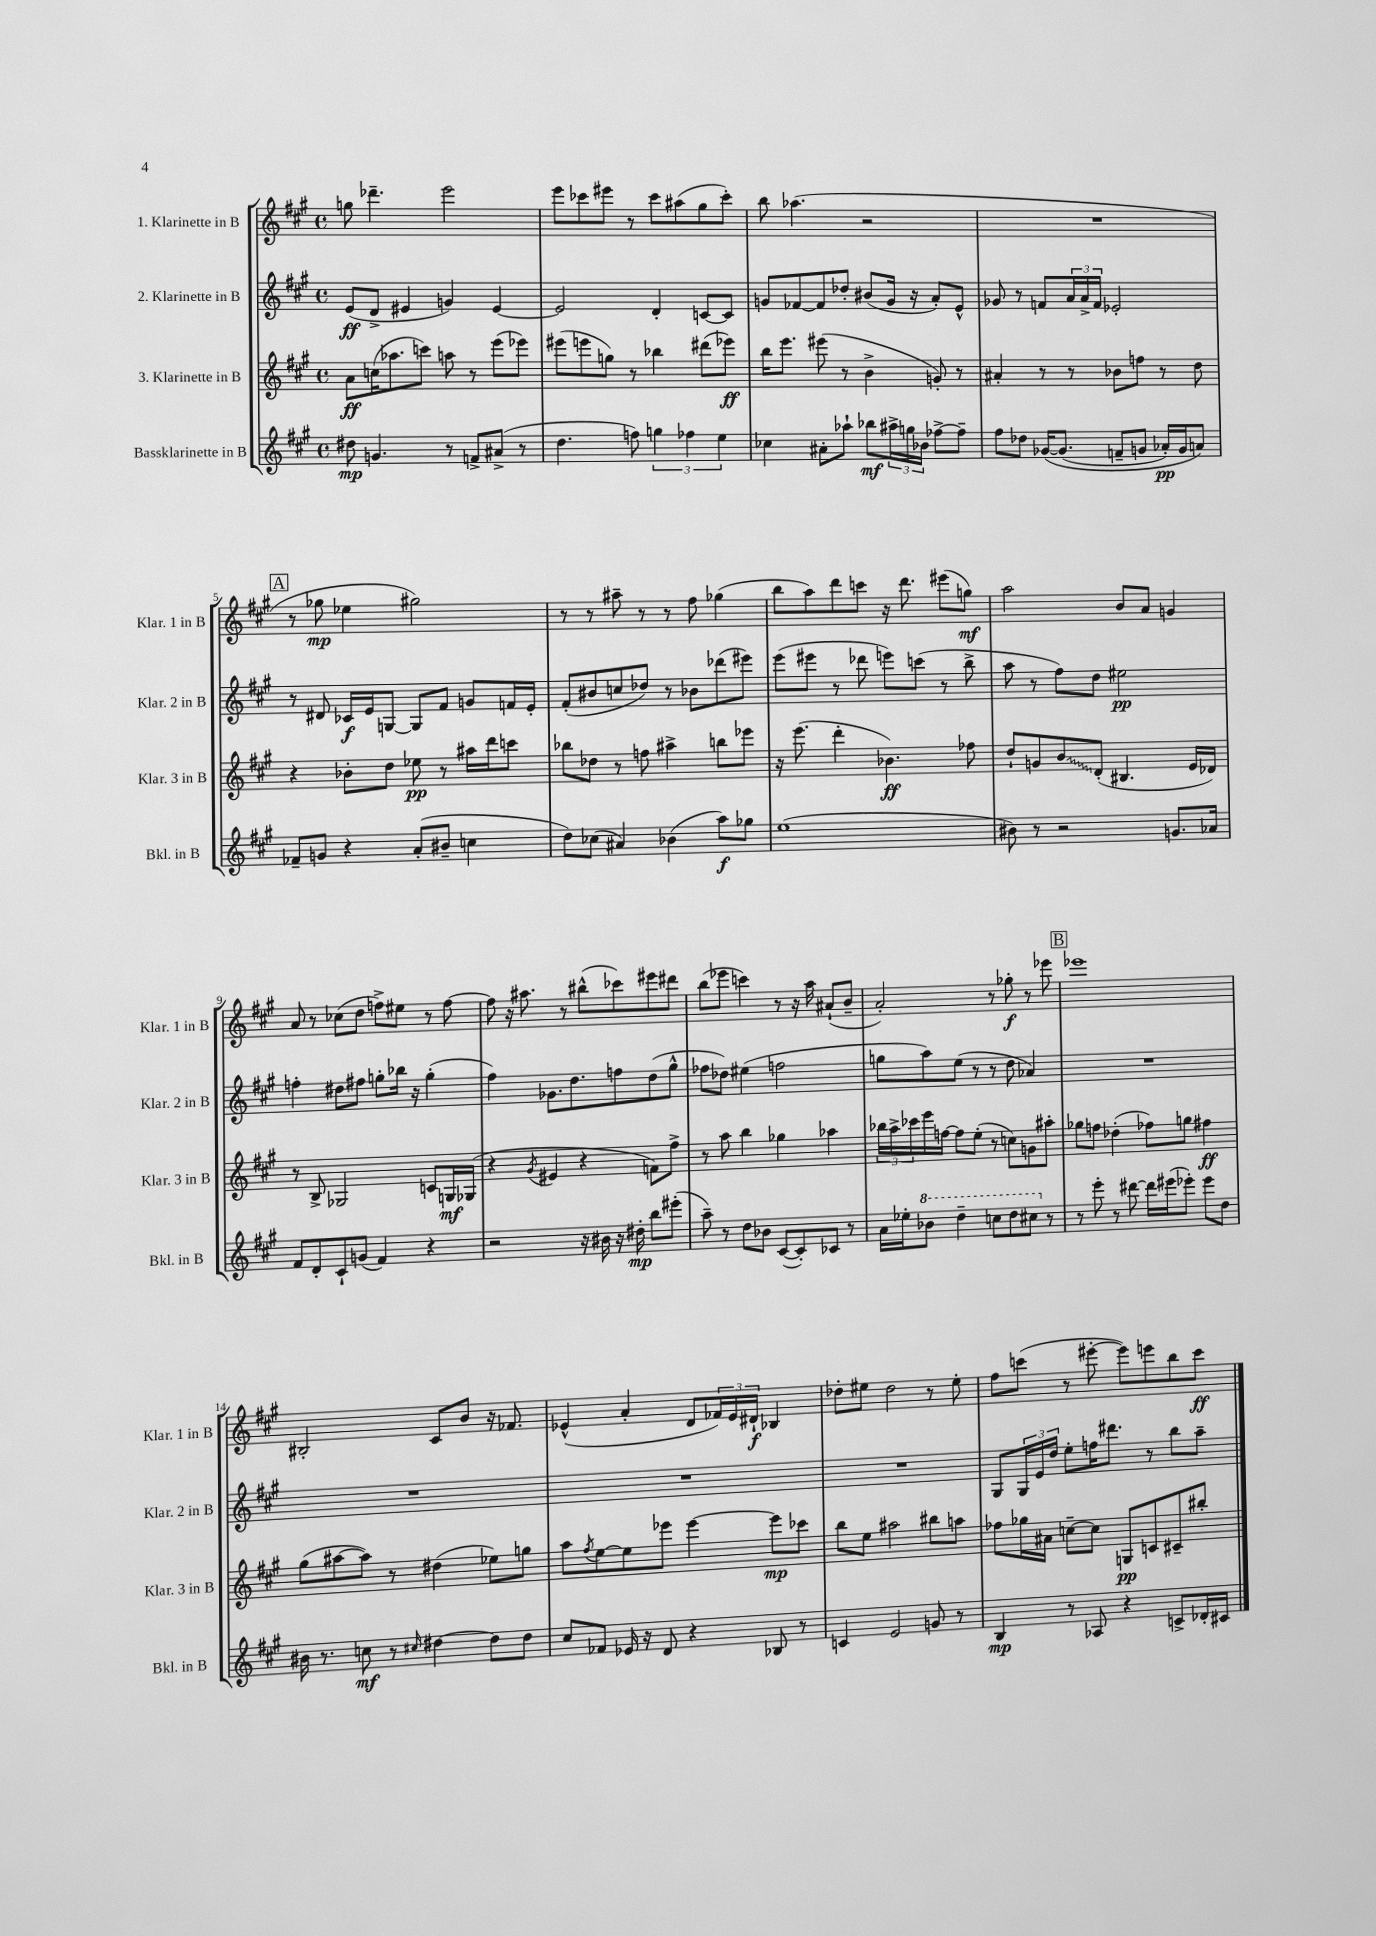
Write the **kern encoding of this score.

**kern	**kern	**kern	**kern
*staff4	*staff3	*staff2	*staff1
*clefG2	*clefG2	*clefG2	*clefG2
*k[f#c#g#]	*k[f#c#g#]	*k[f#c#g#]	*k[f#c#g#]
*M4/4	*M4/4	*M4/4	*M4/4
*met(c)	*met(c)	*met(c)	*met(c)
8dd#	8a	(8e	8gg
4.g	(16cc	8d^	4.ddd-~
.	8.aa-	.	.
.	.	4e#	.
.	8ccc)	.	.
8r	8aa	4g)	2eee
8f^	8r	.	.
(8a#^	(8eee	[4e#	.
8r	8eee-)	.	.
=	=	=	=
4.dd	(8eee#	2e#]	8eee
.	8eee	.	8ccc-
.	8gg)	.	8eee#
8ff)	8r	.	8r
6gg	4bb-	4d'	8ccc-
.	.	.	(8aa#
6ff-	.	.	.
.	(8ddd#	[8c	8gg#
6ee	.	.	.
.	8eee-)	8c]	8ccc-')
=	=	=	=
4cc-	16bb	8g	8bb
.	8.eee	.	.
.	.	[8f-	(4.aa-
8a#'	(8eee#	8f-]	.
8aa-`	8r	8dd-'	.
8bb-	4b^	(8b#	2r
24aa#^	.	16g	.
24gg	.	.	.
.	.	16r	.
24b-	.	.	.
[8ff-^	8g')	8a')	.
8ff-~]	8r	8e^^	.
=	=	=	=
8ff#	4a#'	8g-	1r
8dd-	.	8r	.
&([16g-	8r	8f	.
(8.g-]	.	.	.
.	8r	24a	.
.	.	24a^	.
.	.	24f	.
8f~	8b-	2e-'	.
8g	8ff	.	.
16a-')	8r	.	.
16g	.	.	.
8a&)	8dd	.	.
=	=	=	=
8f-~	4r	8r	8r
8g	.	8d#	8gg-
4r	8b-'	16c-	4ee-
.	.	16e	.
.	8dd	[8G	.
(8a'	8ee-	8G]	2gg#)
8b#~	8r	8f#	.
4cc	16aa#	8g	.
.	16ddd	.	.
.	8ccc	16f	.
.	.	16e'	.
=	=	=	=
8dd)	8bb-	(8f#'	8r
(8cc-	8dd-	8b#	8r
4a#)	8r	8cc	8aa#~
.	8ff	8dd-)	8r
(4b-	4aa#^	8r	8r
.	.	8b-	8ff#
8aa)	8bb	(8ddd-	(4gg-
8gg-	8eee-	8eee#)	.
=	=	=	=
(1ee	16r	(8eee	8bb
.	(8.eee	.	.
.	.	8eee#	8aa)
.	4ddd'	8r	8ddd
.	.	8ddd-	8ccc
.	4.b-)	8eee)	16r
.	.	.	8.ddd
.	.	(8ccc	.
.	.	8r	(8eee#
.	8ff-	8bb^	8gg)
=	=	=	=
8b#)	8dd`	8aa	2aa
8r	8g	8r	.
2r	8b	8ff#)	.
.	(8d'	8dd	.
.	4.B#	2ee#	8b
.	.	.	8a
8.g	.	.	4g
.	16e	.	.
16a-	16d-)	.	.
=	=	=	=
8f#	8r	4ff'	8a
8d'	8B^	.	8r
8c#`	2G-	8dd#	(8cc-
(8g	.	8ff#	8dd
4f#)	.	8gg'	8ff^)
.	.	16bb-	8ee#
.	.	16r	.
4r	8c	(4gg'	8r
.	16G	.	[8ff
.	(16G-	.	.
=	=	=	=
2r	4r	4ff#)	8ff]
.	.	.	16r
.	.	.	8.aa#
.	8qg#	.	.
.	4e#	8.g-	.
.	.	.	8r
.	.	8.dd	.
16r	4r	.	(8bb#^^
16b#	.	.	.
16r	.	8ff	8ccc-)
16dd#'	.	.	.
8bb	8f)	(8dd	8eee#
(8eee#'	8ff#^	8gg#^^	8ddd#
=	=	=	=
8aa~)	8r	8ff-	(8bb
8r	8aa	8dd-)	8eee-
8dd	4bb	(4ee#	4ccc)
8b-	.	.	.
([8c#	4gg-	2ff	8r
8c#'])	.	.	16r
.	.	.	16aa
8c-	4aa-	.	(8a#`
8r	.	.	8b~
=	=	=	=
16a	24bb-	8gg	2a')
.	24aa^	.	.
16ee-'	.	.	.
.	24ccc-	.	.
8bb-	16eee	8aa)	.
.	[16ff	.	.
4ddd~	8ff]	(8ee	.
.	(8ee'	8r	.
8ccc	8r	8r	8r
8ddd	8cc)	8dd	8gg-'
8ccc#	8g	4a-)	8r
8r	8aa#'	.	8eee-
=	=	=	=
8r	8gg-	1r	1eee-
8eee'	8ff	.	.
8r	(4dd-'	.	.
[8ddd#	.	.	.
16ddd#]	8ff-)	.	.
(16eee#	.	.	.
8eee-')	8gg	.	.
8eee-	4ff#	.	.
8dd	.	.	.
=	=	=	=
16b#	(8gg#	1r	2B#'
8.r	.	.	.
.	[8aa#	.	.
8cc	8aa#])	.	.
8r	8r	.	.
16qqcc#	.	.	.
[4dd#	(4dd#	.	8c#
.	.	.	8b
8dd#]	8ee-)	.	16r
.	.	.	8.f-
8dd#	8gg	.	.
=	=	=	=
8cc#	8aa	1r	(4e-^^
.	8qff#	.	.
8f-	[8ee	.	.
16e-	8ee]	.	4a'
16r	.	.	.
8d	8eee-	.	.
4r	[4eee-	.	8d
.	.	.	24f-)
.	.	.	24e-
.	.	.	24d#`
8B-	8eee-]	.	4B-
8r	8ccc-	.	.
=	=	=	=
4c	8bb	1r	8dd-'
.	8ee	.	8ee#
2e	2aa#	.	2dd-
8g	8bb#	.	8r
8r	8aa	.	8ee#'
=	=	=	=
4B	8ff-	8G#	8ff#
.	16gg-	24G#	(8ccc
.	.	24e	.
.	16a#	.	.
.	.	24dd	.
8r	[8cc~	8ee'	8r
8A-	8cc]	16ff	[8eee#'
.	.	8.ddd#	.
4r	8G	.	8eee#])
.	8c	8r	8eee
8c^	8c#~	8bb	8bb
16d-'	8bb#'	8aa~	8ccc
16c#	.	.	.
==	==	==	==
*-	*-	*-	*-
